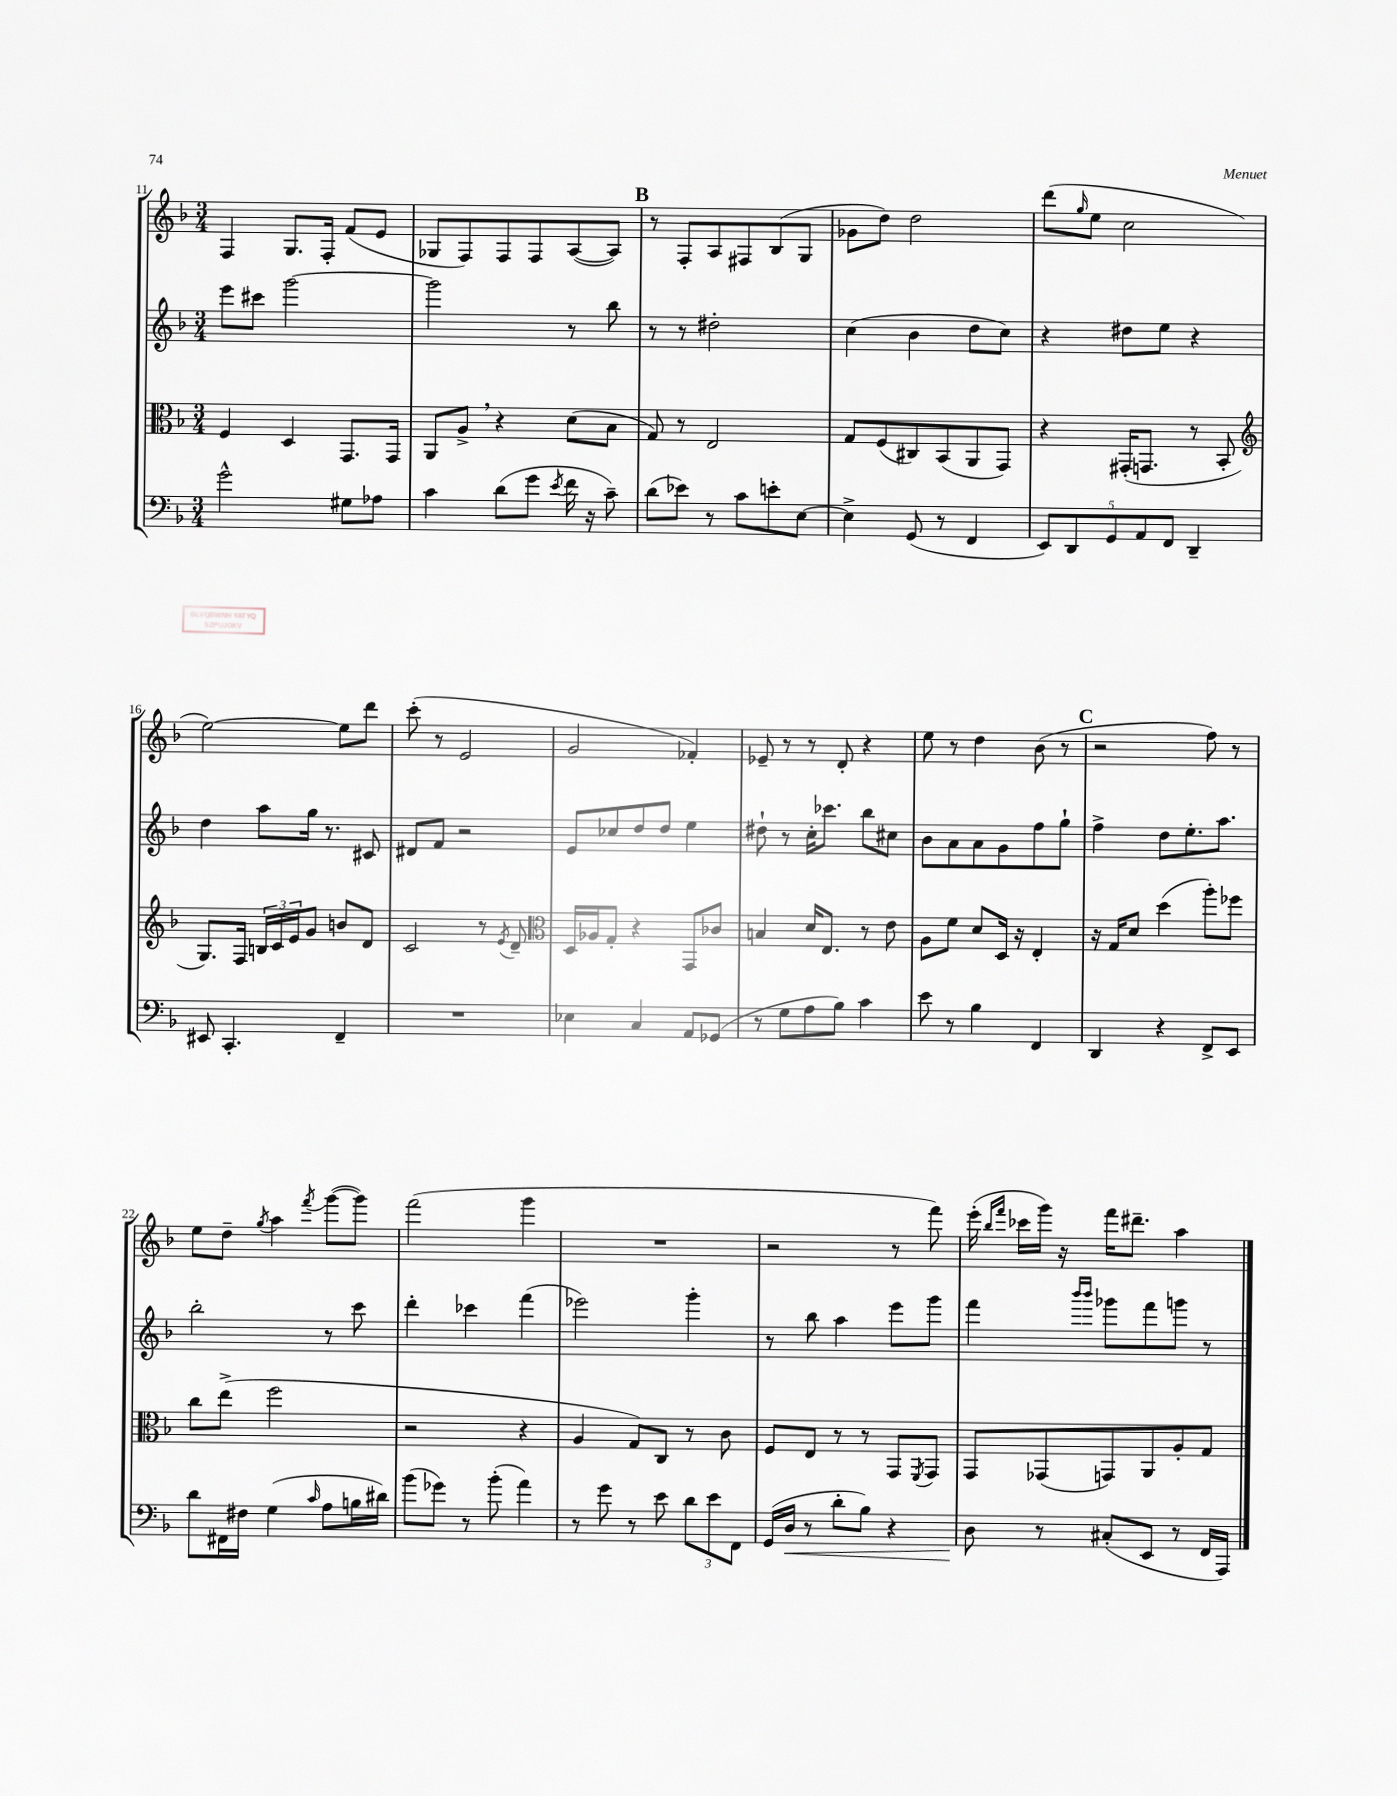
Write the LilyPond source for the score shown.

<<
\new StaffGroup <<
\new Staff = "s0" {
    \clef treble \key f \major \numericTimeSignature \time 3/4
    f4 g8. f16-. f'8( e'8 |
    ges8 f8) f8 f8 a8~( a8) |
    \mark \markup { \bold "B" } r8 f8-. a8 fis8 bes8( g8 |
    ges'8 d''8) d''2 |
    d'''8( \grace { g''16 } e''8 c''2 |
    e''2~) e''8 d'''8 |
    c'''8-.( r8 e'2 |
    g'2 fes'4-.) |
    ees'8-- r8 r8 d'8-. r4 |
    e''8 r8 d''4 bes'8( r8 |
    \mark \markup { \bold "C" } r2 f''8) r8 |
    e''8 d''8-- \acciaccatura { g''8 } a''4 \acciaccatura { f'''8 } g'''8~( g'''8) |
    f'''2( g'''4 |
    R2. |
    r2 r8 f'''8) |
    e'''16-.( \grace { bes''16 f'''16 } ces'''16 g'''16) r16 f'''16 dis'''8.-- a''4 \bar "|." |
}
\new Staff = "s1" {
    \clef treble \key f \major \numericTimeSignature \time 3/4
    e'''8 cis'''8 g'''2~ |
    g'''2 r8 bes''8 |
    \mark \markup { \bold "B" } r8 r8 dis''2-. |
    c''4( bes'4 d''8 c''8) |
    r4 dis''8 e''8 r4 |
    d''4 a''8 g''16 r8. cis'8 |
    dis'8 f'8 r2 |
    e'8 ces''8 d''8 d''8 e''4 |
    dis''8-! r8 c''16-. ces'''8. bes''8 cis''8 |
    bes'8 a'8 a'8 g'8 f''8 g''8-! |
    \mark \markup { \bold "C" } f''4-> d''8 e''8.-. a''8. |
    bes''2-. r8 c'''8 |
    d'''4-. ces'''4 f'''4( |
    ees'''2) g'''4-. |
    r8 bes''8 a''4 e'''8 g'''8 |
    f'''4 \grace { bes'''16 bes'''16 } ges'''8 f'''8 g'''8 r8 \bar "|." |
}
\new Staff = "s2" {
    \clef alto \key f \major \numericTimeSignature \time 3/4
    f4 d4 g,8. g,16 |
    a,8 a8-> \breathe r4 d'8( bes8 |
    \mark \markup { \bold "B" } g8) r8 e2 |
    g8 f8( cis8) bes,8( a,8 g,8) |
    r4 gis,16-.( g,8. r8 bes,8-. |
    \clef treble g8.) f16 \tuplet 3/2 { b16 c'16 e'16 } g'8 b'8 d'8 |
    c'2 r8 \acciaccatura { e'8 } d'8-- |
    \clef alto d16 aes16 g8-. r4 g,8 ces'8 |
    b4 d'16 e8. r8 e'8 |
    a8 f'8 d'8 d16 r16 e4-. |
    \mark \markup { \bold "C" } r16 g16 d'8 d''4( a''8-.) fes''8 |
    c''8 e''8->( f''2 |
    r2 r4 |
    a4 g8) c8 r8 c'8 |
    f8 e8 r8 r8 g,8 \acciaccatura { f,8 } g,8 |
    g,8 ges,8( g,8) a,8 a8-. g8 \bar "|." |
}
\new Staff = "s3" {
    \clef bass \key f \major \numericTimeSignature \time 3/4
    g'2-^ gis8 aes8 |
    c'4 d'8( g'8 \acciaccatura { e'8 } f'16 r16 c'8--) |
    \mark \markup { \bold "B" } d'8( ees'8) r8 c'8 e'8-. e8~ |
    e4-> g,8( r8 f,4 |
    \tuplet 5/4 { e,8) d,8 g,8 a,8 f,8 } d,4-- |
    eis,8 c,4.-. f,4-- |
    R2. |
    ees4 c4 a,8 ges,8( |
    r8 g8 a8 bes8) c'4 |
    e'8 r8 bes4 f,4 |
    \mark \markup { \bold "C" } d,4 r4 f,8-> e,8 |
    d'8 fis,16 fis16 g4( \grace { c'16 } a8 b16 dis'16) |
    bes'8( ges'8) r8 bes'8-.( a'4) |
    r8 g'8 r8 e'8 \tuplet 3/2 { d'8 e'8 f,8 } |
    g,16( d16\< r8 d'8-. bes8) r4 |
    d8\! r8 cis8-.( e,8 r8 f,16 a,,16) \bar "|." |
}
>>
>>
\layout { \context { \Score currentBarNumber = #11 } }
